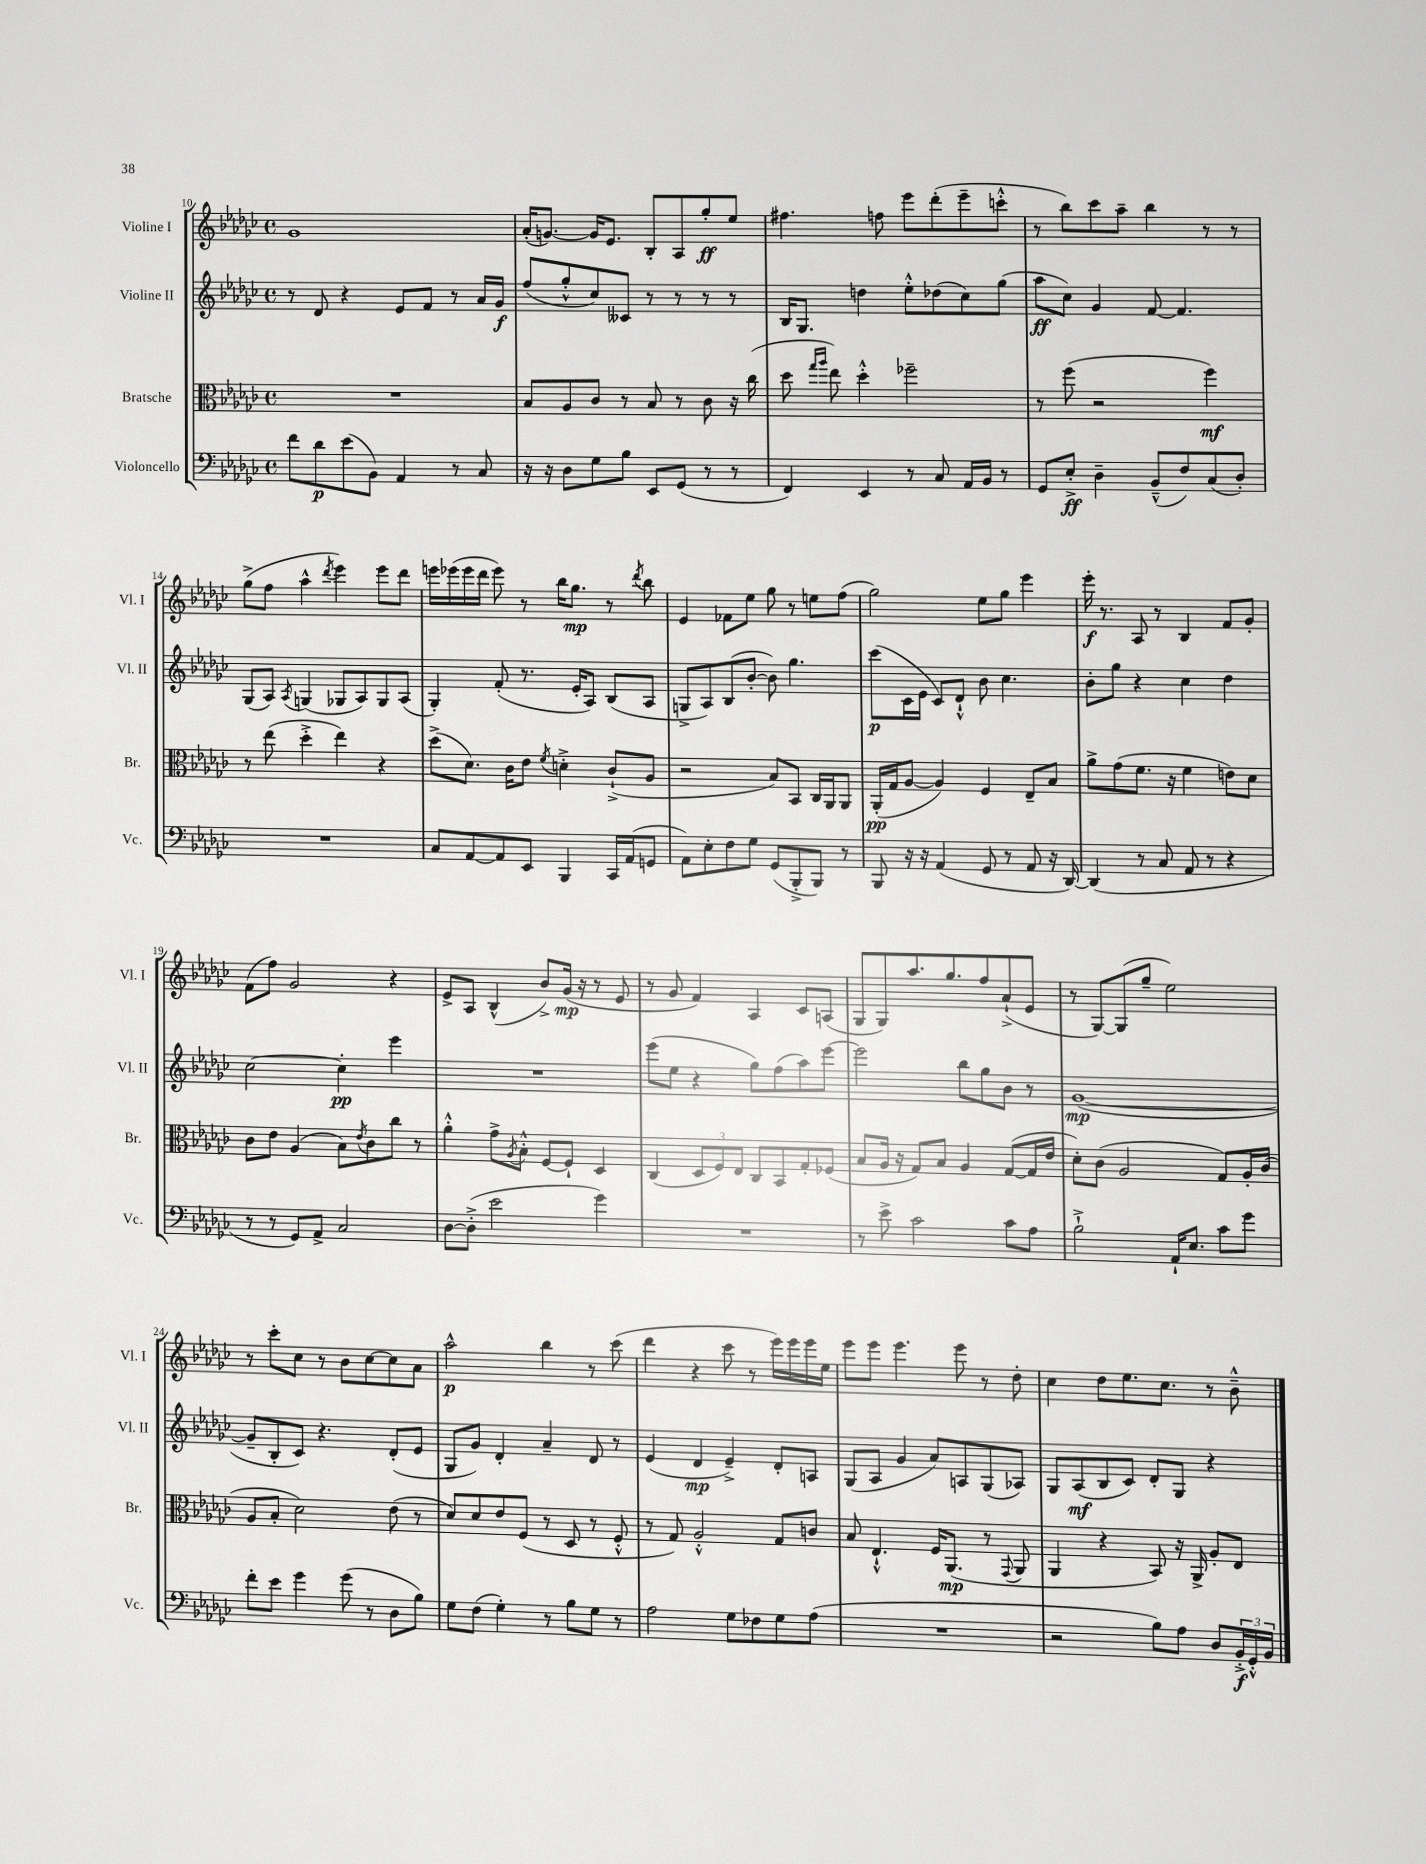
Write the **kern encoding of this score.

**kern	**kern	**kern	**kern
*staff4	*staff3	*staff2	*staff1
*clefF4	*clefC3	*clefG2	*clefG2
*k[b-e-a-d-g-c-]	*k[b-e-a-d-g-c-]	*k[b-e-a-d-g-c-]	*k[b-e-a-d-g-c-]
*M4/4	*M4/4	*M4/4	*M4/4
*met(c)	*met(c)	*met(c)	*met(c)
8f	1r	8r	1g-
8d-	.	8d-	.
(8e-	.	4r	.
8BB-)	.	.	.
4AA-	.	8e-	.
.	.	8f	.
8r	.	8r	.
8C-	.	16a-	.
.	.	16g-	.
=	=	=	=
16r	8B-	(8ff	(16a-'
16r	.	.	[8.g)
8D-	8A-	8gg-'^^	.
8G-	8c-	8cc-)	16g]
.	.	.	8.e-
8B-	8r	8c--	.
8EE-	8B-	8r	8B-'
(8GG-	8r	8r	8A-
8r	8c-	8r	8gg-'
8r	16r	8r	8ee-
.	(16cc-	.	.
=	=	=	=
4FF)	8dd-	16B-	4.ff#
.	.	8.G-	.
.	16qqgg-	.	.
.	16qqaa-	.	.
.	8ee-)	.	.
4EE-	4dd-'^^	4dd	.
.	.	.	8ff
8r	2ff-~	8ee-'^^	8eee-
8C-	.	(8dd-	(8ddd-'
16AA-	.	8cc-)	8eee-~
16BB-	.	.	.
8r	.	(8gg-	8ccc'^^
=	=	=	=
8GG-	8r	8aa-	8r
8E-'^	(8ff	8cc-)	8bb-)
4D-~	2r	4g-	8ccc-
.	.	.	8aa-~
(8BB-~^^	.	[8f	4bb-
8F)	.	4.f]	.
(8C-	4ff)	.	8r
8D-')	.	.	8r
=	=	=	=
1r	8r	(8G-	(8gg-^
.	(8ee-	8A-)	8ff
.	.	8qA-	.
.	4dd-'^	(4G	4aa-^^
.	.	.	8qddd-
.	4ee-)	8G-	4eee-)
.	.	8A-)	.
.	4r	8G-	8eee-
.	.	(8A-	8ddd-
=	=	=	=
8C-	(8dd-^	4G-')	16eee
.	.	.	(16eee-
[8AA-	8.d-)	.	16eee-
.	.	.	16ddd-
8AA-]	.	(8f'	8eee-)
.	16c-	.	.
8EE-	8e-	8.r	8r
.	8qf	.	.
4BBB-	4d'^	.	16bb-
.	.	16e-'	8.gg-
.	.	8A-)	.
16CC-	(8c-`^	(8B-	8r
(16AA-	.	.	.
.	.	.	8qddd-
8GG	8A-	8A-	8bb-
=	=	=	=
8AA-)	2r	8G^	4e-
8E-'	.	8A-)	.
8F	.	(8B-	8f-
8G-	.	[8b-'	8ee-
(8GG-	8B-)	8b-])	8gg-
8BBB-'^	8BB-	4.gg-	8r
8BBB-)	16C-	.	8ee
.	16AA-	.	.
8r	8AA-	.	(8ff
=	=	=	=
8BBB-	(16AA-'	(8ccc-	2gg-)
.	16G-	.	.
16r	[8A-	16c-	.
16r	.	16e-	.
(4AA-	4A-])	8c-)	.
.	.	8d-`^^	.
8GG-	4F	8b-	8ee-
8r	.	4.cc-	8gg-
8AA-	8E-~	.	4eee-
16r	8B-	.	.
[16DD-)	.	.	.
=	=	=	=
(4DD-]	8a-^	8b-'	16eee-'
.	.	.	8.r
.	(8g-	8gg-	.
8r	8.f	4r	8A-
8C-	.	.	8r
.	16r	.	.
8AA-	4f	4cc-	4B-
8r	.	.	.
4r	8e)	4dd-	8f
.	8d-	.	8g-'
=	=	=	=
8r	8c-	[2cc-	(8f
8r	8e-	.	8ff)
8GG-)	(4A-	.	2g-
8AA-^	.	.	.
2C-	8B-)	4cc-']	.
.	8qe-	.	.
.	8c-	.	.
.	8cc-	4eee-	4r
.	8r	.	.
=	=	=	=
[8D-	4a-'^^	1r	8e-^
(8D-'^]	.	.	8A-
2e-	8g-^	.	(4B-^^
.	8qA-	.	.
.	8B-'^^	.	.
.	[8F	.	8b-^)
.	8F`]	.	(16g-
.	.	.	16r
4g-)	4D-	.	8r
.	.	.	8e-
=	=	=	=
1r	(4C-	(8eee-	8r
.	.	8ee-	8g-
.	12D-	4r	4f)
.	12F)	.	.
.	12E-	.	.
.	8C-	8gg-)	4A-
.	8BB-	(8ff	.
.	8G-'	8aa-)	8c-
.	(8F-	[8eee-	(8A
=	=	=	=
8r	8B-	2eee-]	8G-
8e-^	16A-	.	8G-)
.	16r	.	.
2c-	8G-)	.	8.aa-
.	8B-	.	.
.	.	.	8.gg-
.	4A-	8bb-	.
.	.	8gg-	8ff
8c-	([8G-	8b-	(8a-`^
8A-	16G-]	8r	8e-
.	16e-	.	.
=	=	=	=
2B-`^	8d-')	([1g-	8r
.	(8c-	.	[8G-)
.	2A-	.	(8G-]
.	.	.	8gg-~
16AA-`	.	.	2ee-)
8.E-	.	.	.
8c-	8G-)	.	.
8g-	16A-'	.	.
.	(16c-	.	.
=	=	=	=
8f'	8A-	8g-~]	8r
8e-	8B-'	8B-'	8ccc-'
4g-	2d-)	8c-)	8cc-
.	.	4.r	8r
(8g-	.	.	8b-
8r	.	.	[8cc-
8D-	(8e-	(8d-'	8cc-]
8B-)	8r	8e-	8a-
=	=	=	=
8G-	8d-)	8G-	2aa-^^
(8F	8d-	8g-)	.
4G-')	8e-	4d-'	.
.	(8F	.	.
8r	8r	4a-~	4bb-
8B-	8D-	.	.
8G-	8r	8d-	8r
8r	8F'^^	8r	(8ccc-
=	=	=	=
2A-	8r	(4e-	4ddd-
.	8G-)	.	.
.	2A-'^^	4d-	4r
8G-	.	4e-~^)	8ccc-
8F-	.	.	8r
8G-	8G-	8d-'	16eee-)
.	.	.	16eee-
(8A-	8c	8A	16eee-
.	.	.	16ee-
=	=	=	=
1r	8B-	(8G-	8eee-
.	4.E-`^^	8A-	8eee-
.	.	4g-	4.eee-
.	16F	8a-)	.
.	(8.AA-	.	.
.	.	8A	8eee-
.	8r	(8G-	8r
.	8qqGG-	.	.
.	8AA-	8A-)	8dd-'
=	=	=	=
2r	4AA-	8G-	4cc-
.	.	(8A-	.
.	4r	8B-	8dd-
.	.	8c-)	8.ee-
8B-)	8BB-)	8d-'	.
.	.	.	8.cc-
8A-	16r	8G-	.
.	16AA-^	.	.
8D-	8A-'	4r	8r
24BB-'^	8E-	.	8b-~^^
24GG-'^^	.	.	.
24BB-	.	.	.
==	==	==	==
*-	*-	*-	*-
